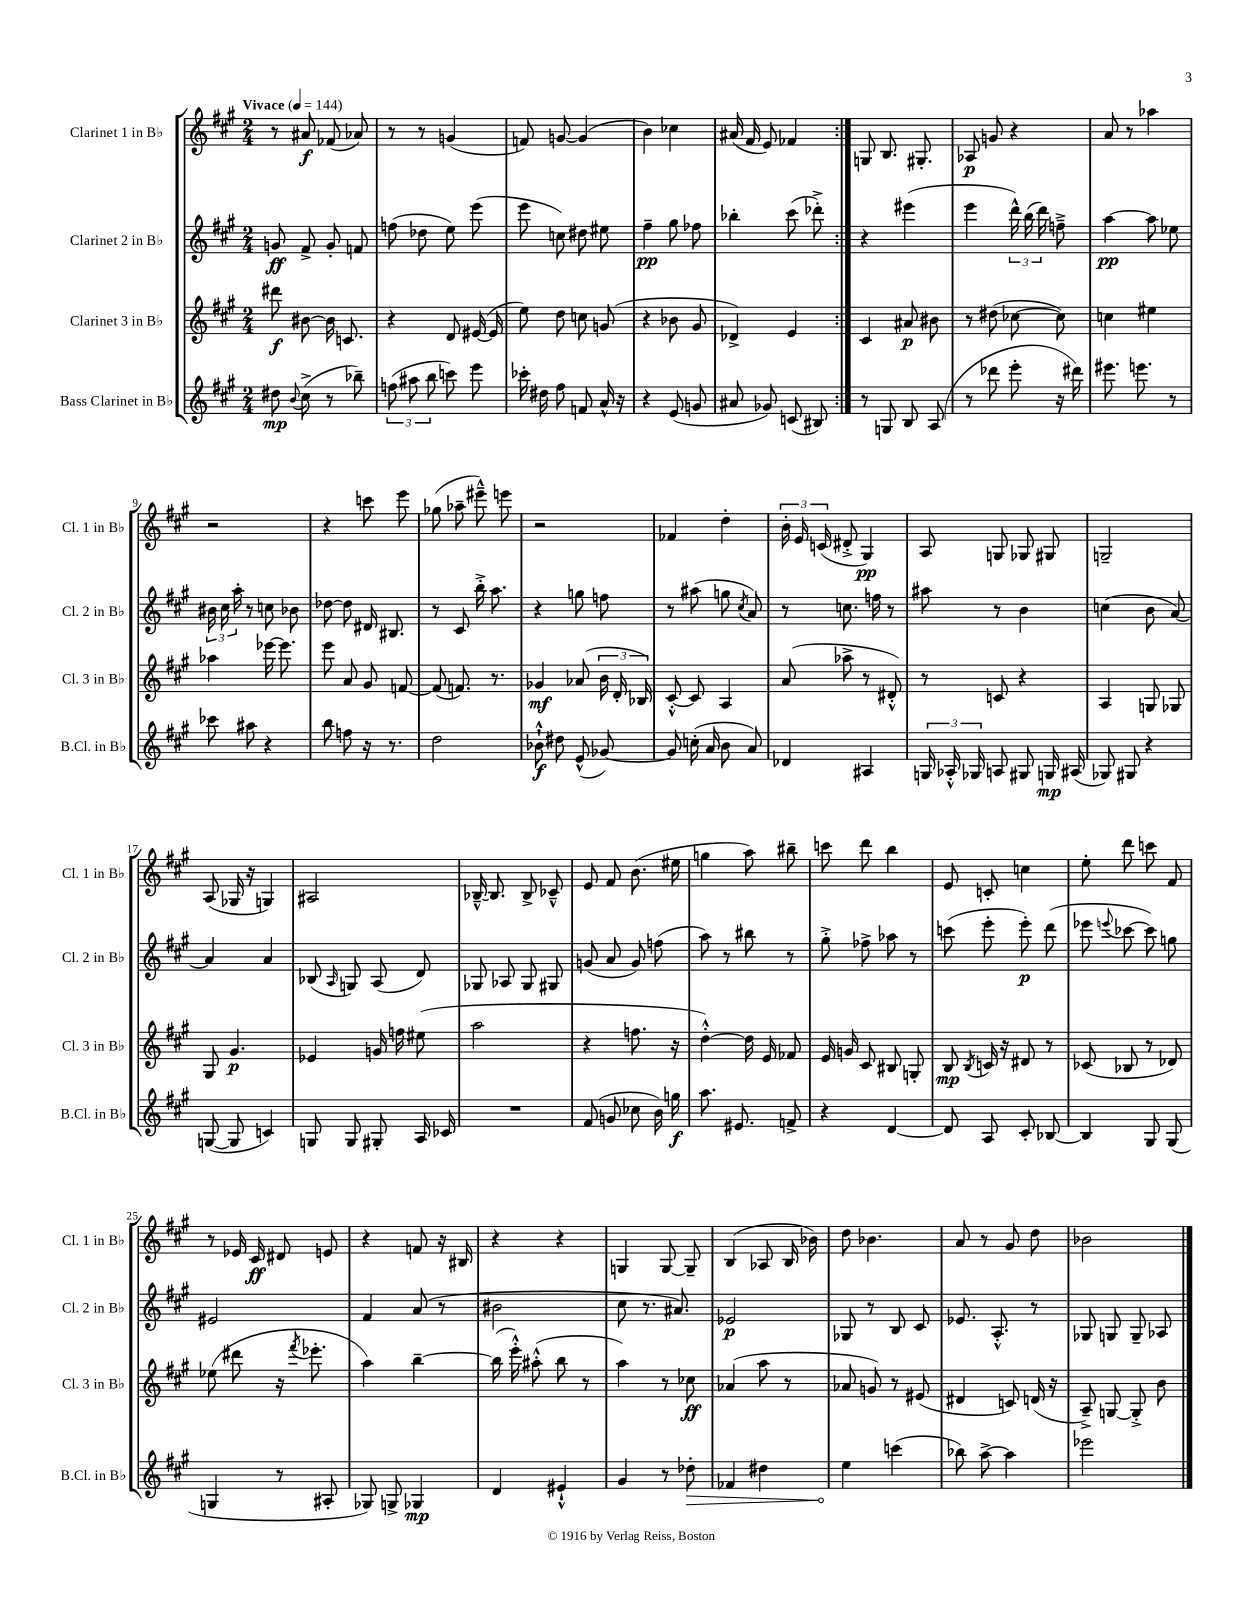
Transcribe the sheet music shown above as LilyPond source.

<<
\new StaffGroup <<
\new Staff = "s0" \with { instrumentName = "Clarinet 1 in Bb" shortInstrumentName = "Cl. 1 in Bb" } {
    \clef treble \key a \major \numericTimeSignature \time 2/4 \tempo "Vivace" 4 = 144
    \autoBeamOff \repeat volta 2 { r8 ais'8\f fes'8( aes'8) |
    r8 r8 g'4( |
    f'8) g'8~ g'4( |
    b'4) ces''4 |
    ais'16( fis'16 e'8) fes'4 | }
    g8 b8. gis8.-. |
    aes8\p g'8 r4 |
    a'8 r8 aes''4 |
    r2 |
    r4 c'''8 e'''8 |
    ges''8( aes''8-- eis'''8---^) e'''8 |
    r2 |
    fes'4 d''4-. |
    \tuplet 3/2 { b'16-. e'16 c'16( } dis'8-.-> gis4\pp) |
    a8 g8 ges8 gis8 |
    g2-- |
    a8( ges16 r16 g4) |
    ais2 |
    bes16~---^ bes8. bes8-> ces'8---^ |
    e'8 fis'8 b'8.( eis''16 |
    g''4 a''8) bis''8-- |
    c'''8 d'''8 b''4 |
    e'8 c'8-. c''4 |
    e''8-. d'''8 c'''8 fis'8 |
    r8 ees'16 cis'16\ff dis'8 e'8 |
    r4 f'8 r16 bis16 |
    r4 r4 |
    g4 g8~ g8-- |
    b4( aes8 b16 bes'16) |
    d''8 bes'4. |
    a'8 r8 gis'8 d''8 |
    bes'2 \bar "|." |
}
\new Staff = "s1" \with { instrumentName = "Clarinet 2 in Bb" shortInstrumentName = "Cl. 2 in Bb" } {
    \clef treble \key a \major \numericTimeSignature \time 2/4
    \autoBeamOff \repeat volta 2 { g'8\ff fis'8-> g'8-. f'8 |
    f''8( des''8 e''8) e'''8( |
    e'''8 c''8) dis''8 eis''8 |
    fis''4--\pp gis''8 fes''8 |
    bes''4-. cis'''8( des'''8-.->) | }
    r4 eis'''4( |
    e'''4 \tuplet 3/2 { d'''16-^) b''16( d'''16) } f''8---> |
    a''4~\pp a''8 ees''8 |
    \tuplet 3/2 { bis'16 cis''16 a''16-. } r8 c''8 bes'8 |
    des''8~ des''8 dis'16 bis8. |
    r8 cis'8 b''16-.-> a''8. |
    r4 g''8 f''8 |
    r8 ais''8( g''8 \acciaccatura { cis''8 } a'8) |
    r8 c''8. f''16 r8 |
    ais''8 r8 b'4 |
    c''4( b'8 a'8~) |
    a'4 a'4 |
    bes8( \grace { a16 } g8) a8( d'8) |
    ges8 aes8 ges8 gis8 |
    g'8( a'8 g'8) f''8( |
    a''8) r8 bis''8 r8 |
    gis''8-.-> fes''8-> aes''8 r8 |
    c'''8( e'''8-. e'''8-.\p) d'''8( |
    ees'''8 \appoggiatura { e'''8 } ces'''8~ ces'''8) g''8 |
    eis'2 |
    fis'4 a'8( r8 |
    bis'2 |
    cis''8 r8. ais'8.) |
    ees'2\p |
    ges8 r8 b8 cis'8 |
    ees'8. a8.-.-^ r8 |
    ges8 g8 g8-- aes8 \bar "|." |
}
\new Staff = "s2" \with { instrumentName = "Clarinet 3 in Bb" shortInstrumentName = "Cl. 3 in Bb" } {
    \clef treble \key a \major \numericTimeSignature \time 2/4
    \autoBeamOff \repeat volta 2 { dis'''8\f bis'8~ bis'16 c'8. |
    r4 d'8 eis'16~( eis'16 |
    e''8) d''8 c''8 g'8( |
    r4 bes'8 gis'8 |
    des'4->) e'4 | }
    cis'4 ais'8\p bis'8 |
    r8 dis''8( ces''8~ ces''8) |
    c''4 eis''4 |
    aes''4 ees'''16~ ees'''8. |
    e'''8 a'8 gis'8 f'8~ |
    f'8( f'8.) r8. |
    ges'4\mf aes'8( \tuplet 3/2 { b'16 d'16-. bes16) } |
    cis'8~-.-^ cis'8 a4 |
    a'8( aes''8-> r8 dis'8-.-^) |
    r8 c'8 r4 |
    a4 g8 ges8 |
    gis8 gis'4.\p |
    ees'4 g'16 f''16 eis''8( |
    a''2 |
    r4 f''8. r16 |
    d''4~-.-^) d''16 e'16 fes'8 |
    e'16 g'16 cis'8 bis8 g8-. |
    b8\mp \acciaccatura { b8 } c'16 r16 dis'8 r8 |
    ces'8( bes8 r8 des'8) |
    ees''8( dis'''8 r16 \acciaccatura { fis'''8 } ees'''8.-. |
    a''4) b''4~-- |
    b''16( e'''16-.-^) ais''8-.-^( b''8 r8 |
    a''4) r8 ces''8\ff |
    aes'4( a''8 r8 |
    aes'8 g'8) r8 eis'8( |
    dis'4 c'8) d'16( r16 |
    a8--->) g8~ g8-.-> b'8 \bar "|." |
}
\new Staff = "s3" \with { instrumentName = "Bass Clarinet in Bb" shortInstrumentName = "B.Cl. in Bb" } {
    \clef treble \key a \major \numericTimeSignature \time 2/4
    \autoBeamOff \repeat volta 2 { dis''8\mp \appoggiatura { b'8 } cis''8->( r8 bes''8--) |
    \tuplet 3/2 { f''8( ais''8 b''8 } c'''8) e'''8 |
    ces'''16-. dis''16 fis''8 f'8 a'16-^ r16 |
    r4 e'8( g'8 |
    ais'8 ges'8) c'8( bis8) | }
    r8 g8 b8 a8( |
    r8 des'''8 e'''8-. r16 dis'''16) |
    eis'''8. e'''8. r8 |
    ces'''8 ais''8 r4 |
    b''8 f''8 r16 r8. |
    d''2 |
    bes'8-!-^\f dis''8 e'8-^( ges'8~) |
    ges'8 c''16-.( a'16 b'8 a'8) |
    des'4 ais4 |
    \tuplet 3/2 { g16 aes16-.-^ ges16 } a8 gis8 g16\mp ais16( |
    ges8) gis8 r4 |
    g8~( g8 c'4) |
    g8 g8 gis8-. a16 ces'16 |
    R2 |
    fis'8( g'8 ces''8 b'16) g''16\f |
    a''8. eis'8. f'8-> |
    r4 d'4~ |
    d'8 a8 cis'8-. bes8~ |
    bes4 gis8 gis8( |
    g4 r8 ais8-. |
    ges8) g8-> ges4\mp |
    d'4 eis'4-!-^ |
    gis'4 r8 \once \override Hairpin.circled-tip = ##t des''8-.\> |
    fes'4 dis''4 |
    e''4\! c'''4( |
    bes''8) a''8~-> a''4 |
    ees'''2 \bar "|." |
}
>>
>>
